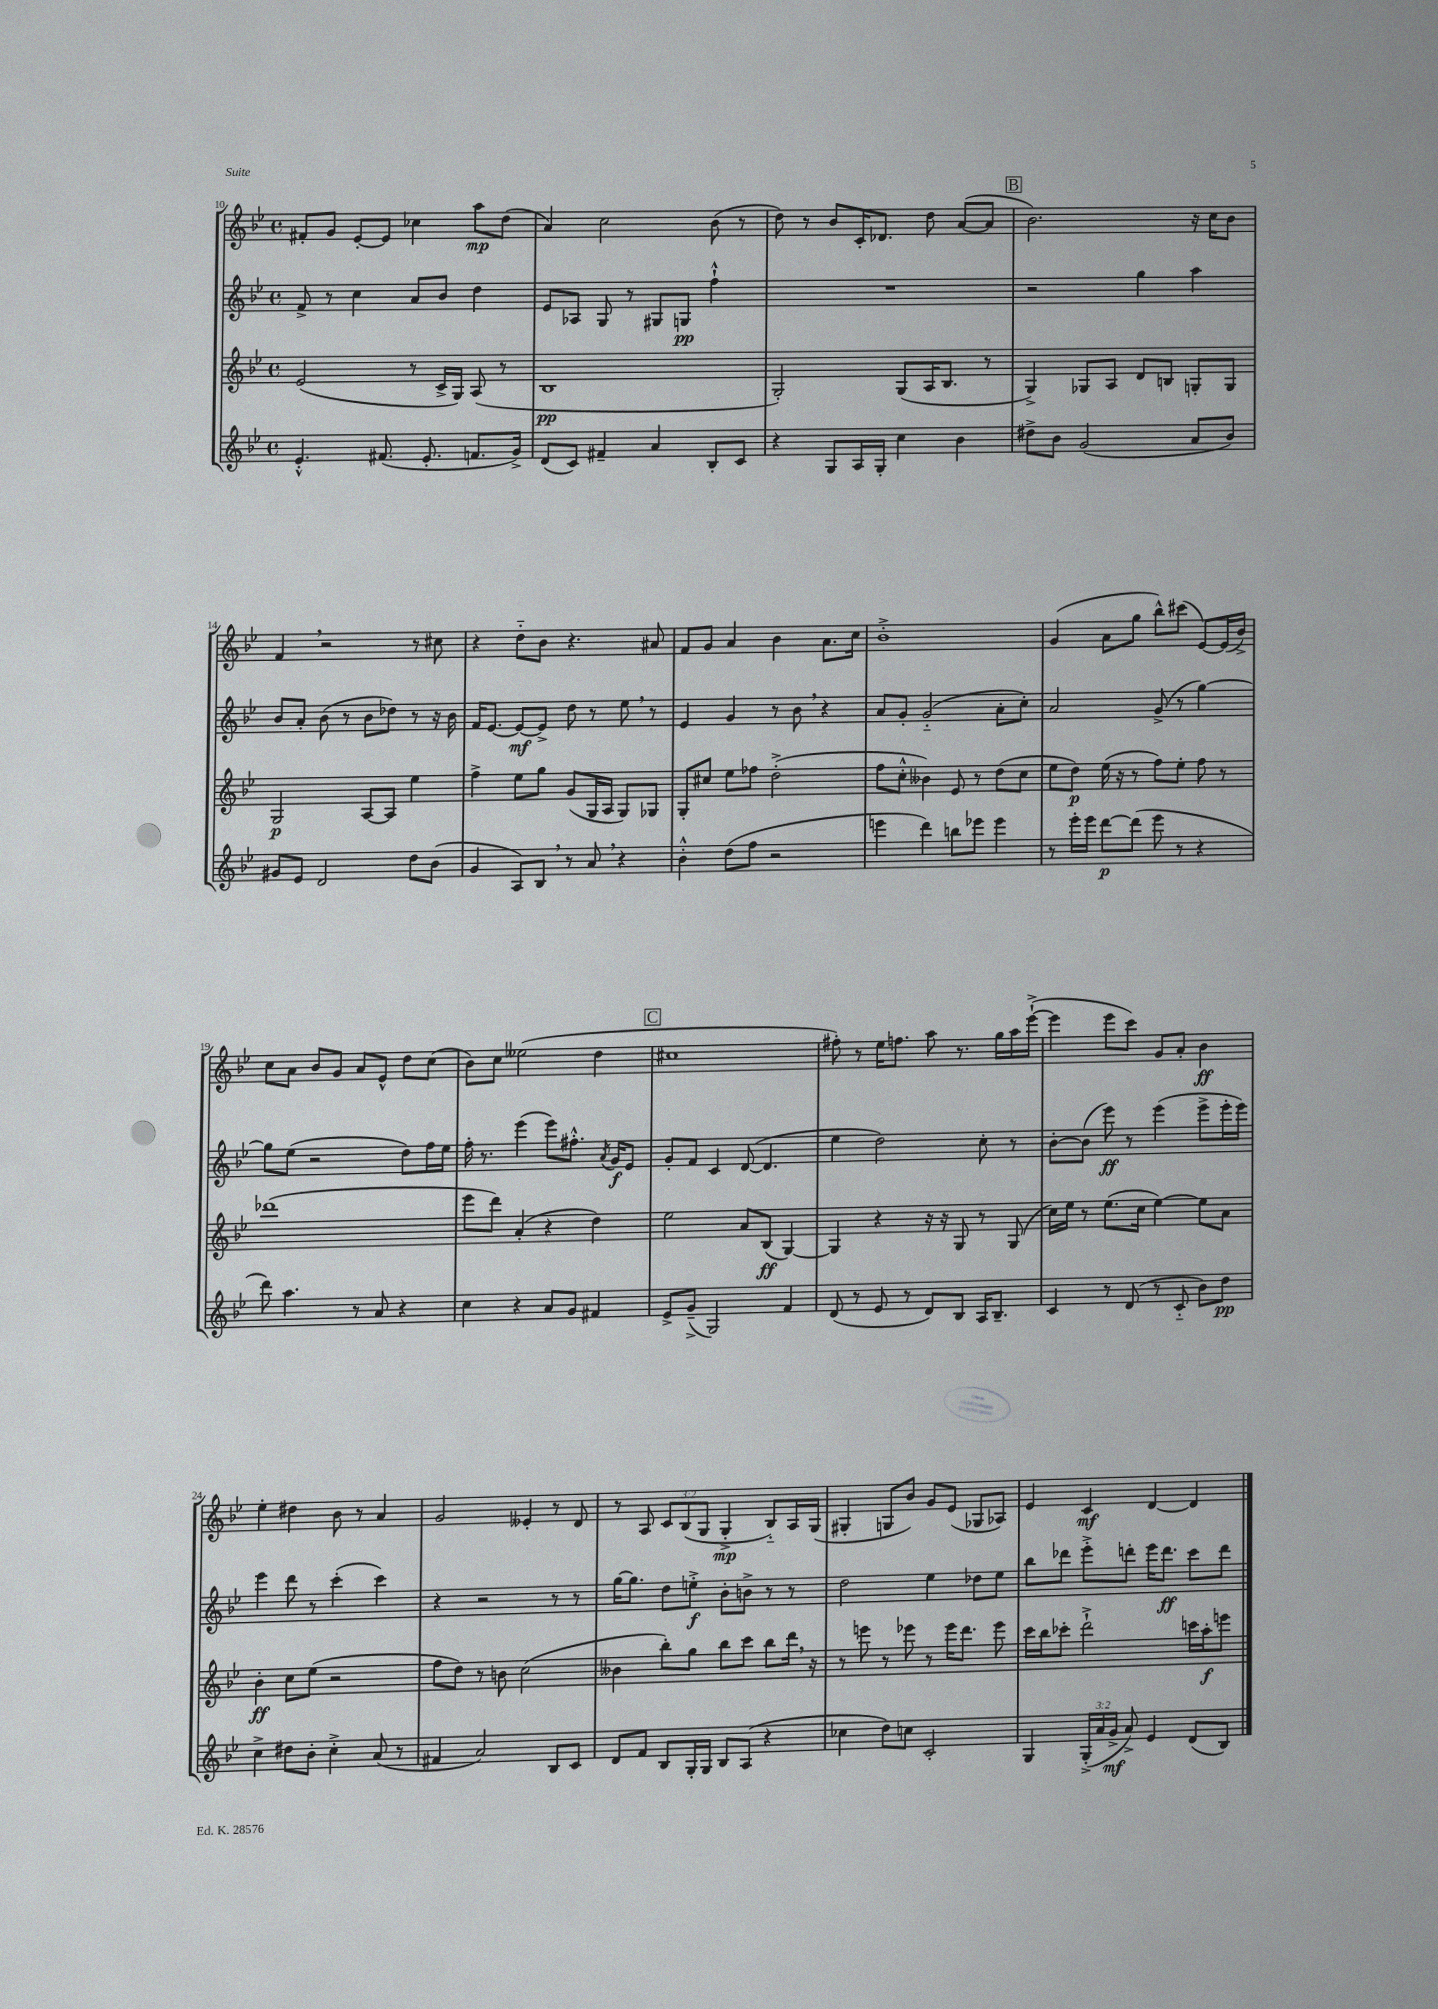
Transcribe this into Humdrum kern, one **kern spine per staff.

**kern	**kern	**kern	**kern
*staff4	*staff3	*staff2	*staff1
*clefG2	*clefG2	*clefG2	*clefG2
*k[b-e-]	*k[b-e-]	*k[b-e-]	*k[b-e-]
*M4/4	*M4/4	*M4/4	*M4/4
*met(c)	*met(c)	*met(c)	*met(c)
4.e-'^^	(2e-	8f^	8f#'
.	.	8r	8g
.	.	4cc	[8e-'
(8.f#	.	.	8e-]
.	8r	8a	4cc-
8.e-'	.	.	.
.	16c^	8b-	.
.	16G)	.	.
8.f	(8A	4dd	8aa
.	8r	.	(8dd
16g^)	.	.	.
=	=	=	=
(8d	1B-	8e-	4a)
8c)	.	8A-	.
4f#~	.	8G	2cc
.	.	8r	.
4a	.	8G#	.
.	.	8G	.
8B-'	.	4ff`^^	(8b-
8c	.	.	8r
=	=	=	=
4r	2G')	1r	8dd)
.	.	.	8r
8G	.	.	8b-
16A	.	.	16c'
16G'	.	.	8.d-
4cc	(8G	.	.
.	16A	.	8dd
.	8.B-	.	.
4b-	.	.	([8a
.	8r	.	8a]
=	=	=	=
8dd#^	4G^)	2r	2.b-)
8b-	.	.	.
(2g	8G-	.	.
.	8A	.	.
.	8d	4gg	.
.	8B	.	.
8a	8G'	4aa	16r
.	.	.	16cc
8b-)	8G	.	8b-
=	=	=	=
8g#	2G	8b-	4f
8e-	.	8a'	.
2d	.	(8b-	2r
.	.	8r	.
.	[8A	8b-	.
.	8A]	8dd-)	.
8dd	4ee-	8r	8r
(8b-	.	16r	8cc#
.	.	16b-	.
=	=	=	=
4g	4ff^	16f	4r
.	.	[8.e-	.
8A)	8ee-	8e-_	8dd'~
8B-	8gg	8e-^]	8b-
8r	(8g	8dd	4.r
8a	16G	8r	.
.	16A	.	.
4r	8G)	8ee-	.
.	8G-	8r	8a#
=	=	=	=
4b-'^^	8G'	4e-	8f
.	8cc#	.	8g
(8dd	8ee-	4g	4a
8ff	8ff-	.	.
2r	(2dd'^	8r	4b-
.	.	8b-	.
.	.	4r	8.a
.	.	.	16cc
=	=	=	=
4eee	8ff	8a	1b-'^
.	8cc'^^	8g'	.
4ddd)	4b--)	(2g'~	.
8bb	8e-	.	.
8eee-	8r	.	.
4eee-	(8dd	8a'	.
.	8cc	8cc')	.
=	=	=	=
8r	8ee-	2a	(4g
16eee-'	8dd)	.	.
16eee-	.	.	.
[8ddd	(16ee-	.	8a
.	16r	.	.
(8ddd]	8r	.	8gg
8eee-	8ff)	(8g^	8bb-^^)
8r	8ee-'	8r	(8ccc#
4r	8ff	[4gg)	[8e-)
.	8r	.	(16e-]
.	.	.	16b-^)
=	=	=	=
8ddd)	(1ddd-	8gg]	8cc
4.aa	.	(8ee-	8a
.	.	2r	8b-
.	.	.	8g
8r	.	.	8a
8a	.	.	8e-^^
4r	.	8dd)	8dd
.	.	16ff	(8cc
.	.	16ee-	.
=	=	=	=
4cc	8eee-	16ff'	8b-)
.	.	8.r	.
.	8ddd)	.	8cc
4r	(4a'	(4eee-	(2ee--
8a	4r	8eee-)	.
8g	.	8.ff#'^^	.
4f#	4dd)	.	4dd
.	.	8qa	.
.	.	16g	.
.	.	8e-	.
=	=	=	=
8e-^	2ee-	8g'	1cc#
(8g~^	.	8f	.
2G)	.	4c	.
.	8a	([8d	.
.	(8B-	4.d]	.
4f	[4G)	.	.
=	=	=	=
(8d	4G]	4ee-	8ff#')
8r	.	.	8r
8e-	4r	2dd)	16ee-
.	.	.	8.ff
8r	.	.	.
8d)	16r	.	8aa
.	16r	.	.
8B-	8G	.	8.r
16A	8r	8cc'	.
8.B-~	.	.	16gg
.	(8G	8r	16aa
.	.	.	([16eee-`^
=	=	=	=
4c	16cc)	[8b-'	4eee-]
.	16ee-	.	.
.	8r	(8b-]	.
8r	(8.ee-	8eee-)	8eee-
(8d	.	8r	8ccc)
.	16cc	.	.
8r	[4ee-)	(4eee-	8g
8c'~	.	.	8a'
8b-)	8ee-]	8eee-^	4b-
8dd	8a	16eee-'	.
.	.	16eee-)	.
=	=	=	=
4cc^	4b-'	4eee-	4ee-'
8dd#	8cc	8ddd	4dd#
8b-'	(8ee-	8r	.
4cc'^	2r	(4ccc'	8b-
.	.	.	8r
(8a	.	4ccc)	4a
8r	.	.	.
=	=	=	=
4f#	8ff	4r	2g
.	8dd)	.	.
2a)	8r	2r	.
.	8b	.	.
.	(2cc	.	4e--'
8B-	.	8r	8r
8c	.	8r	8d
=	=	=	=
8d	4b--	[16gg	8r
.	.	8.gg]	.
8f	.	.	8A
8B-	8bb-')	8dd	12c
.	.	.	(12B-
16G'	8gg	8ee'^	.
.	.	.	12G
16G	.	.	.
8B-	8bb-	8b-'	4G'^
(8A	8ccc	8b^	.
4r	8bb-	8r	8B-'~)
.	16ddd	8r	16A
.	16r	.	(16G
=	=	=	=
4cc-	8r	2dd	4G#'
.	8eee	.	.
8dd)	8r	.	8G
8cc	8eee-	.	8b-)
2c'	8r	4ee-	8g
.	16eee-	.	(8e-
.	8.ddd	.	.
.	.	8dd-	8G-
.	8eee-	8ee-	8A-)
=	=	=	=
4G	16ccc	8bb-	4e-
.	16bb-	.	.
.	8ccc-'	8ddd-	.
(24G'^	2ddd`^	8eee-'^	4c
24a	.	.	.
24g^	.	.	.
8a^)	.	8ddd'	.
4e-	.	16eee-	[4d
.	.	8.ddd	.
(8d	16ccc	8ccc	4d]
.	16aa'	.	.
8B-)	8eee	8ddd	.
==	==	==	==
*-	*-	*-	*-
